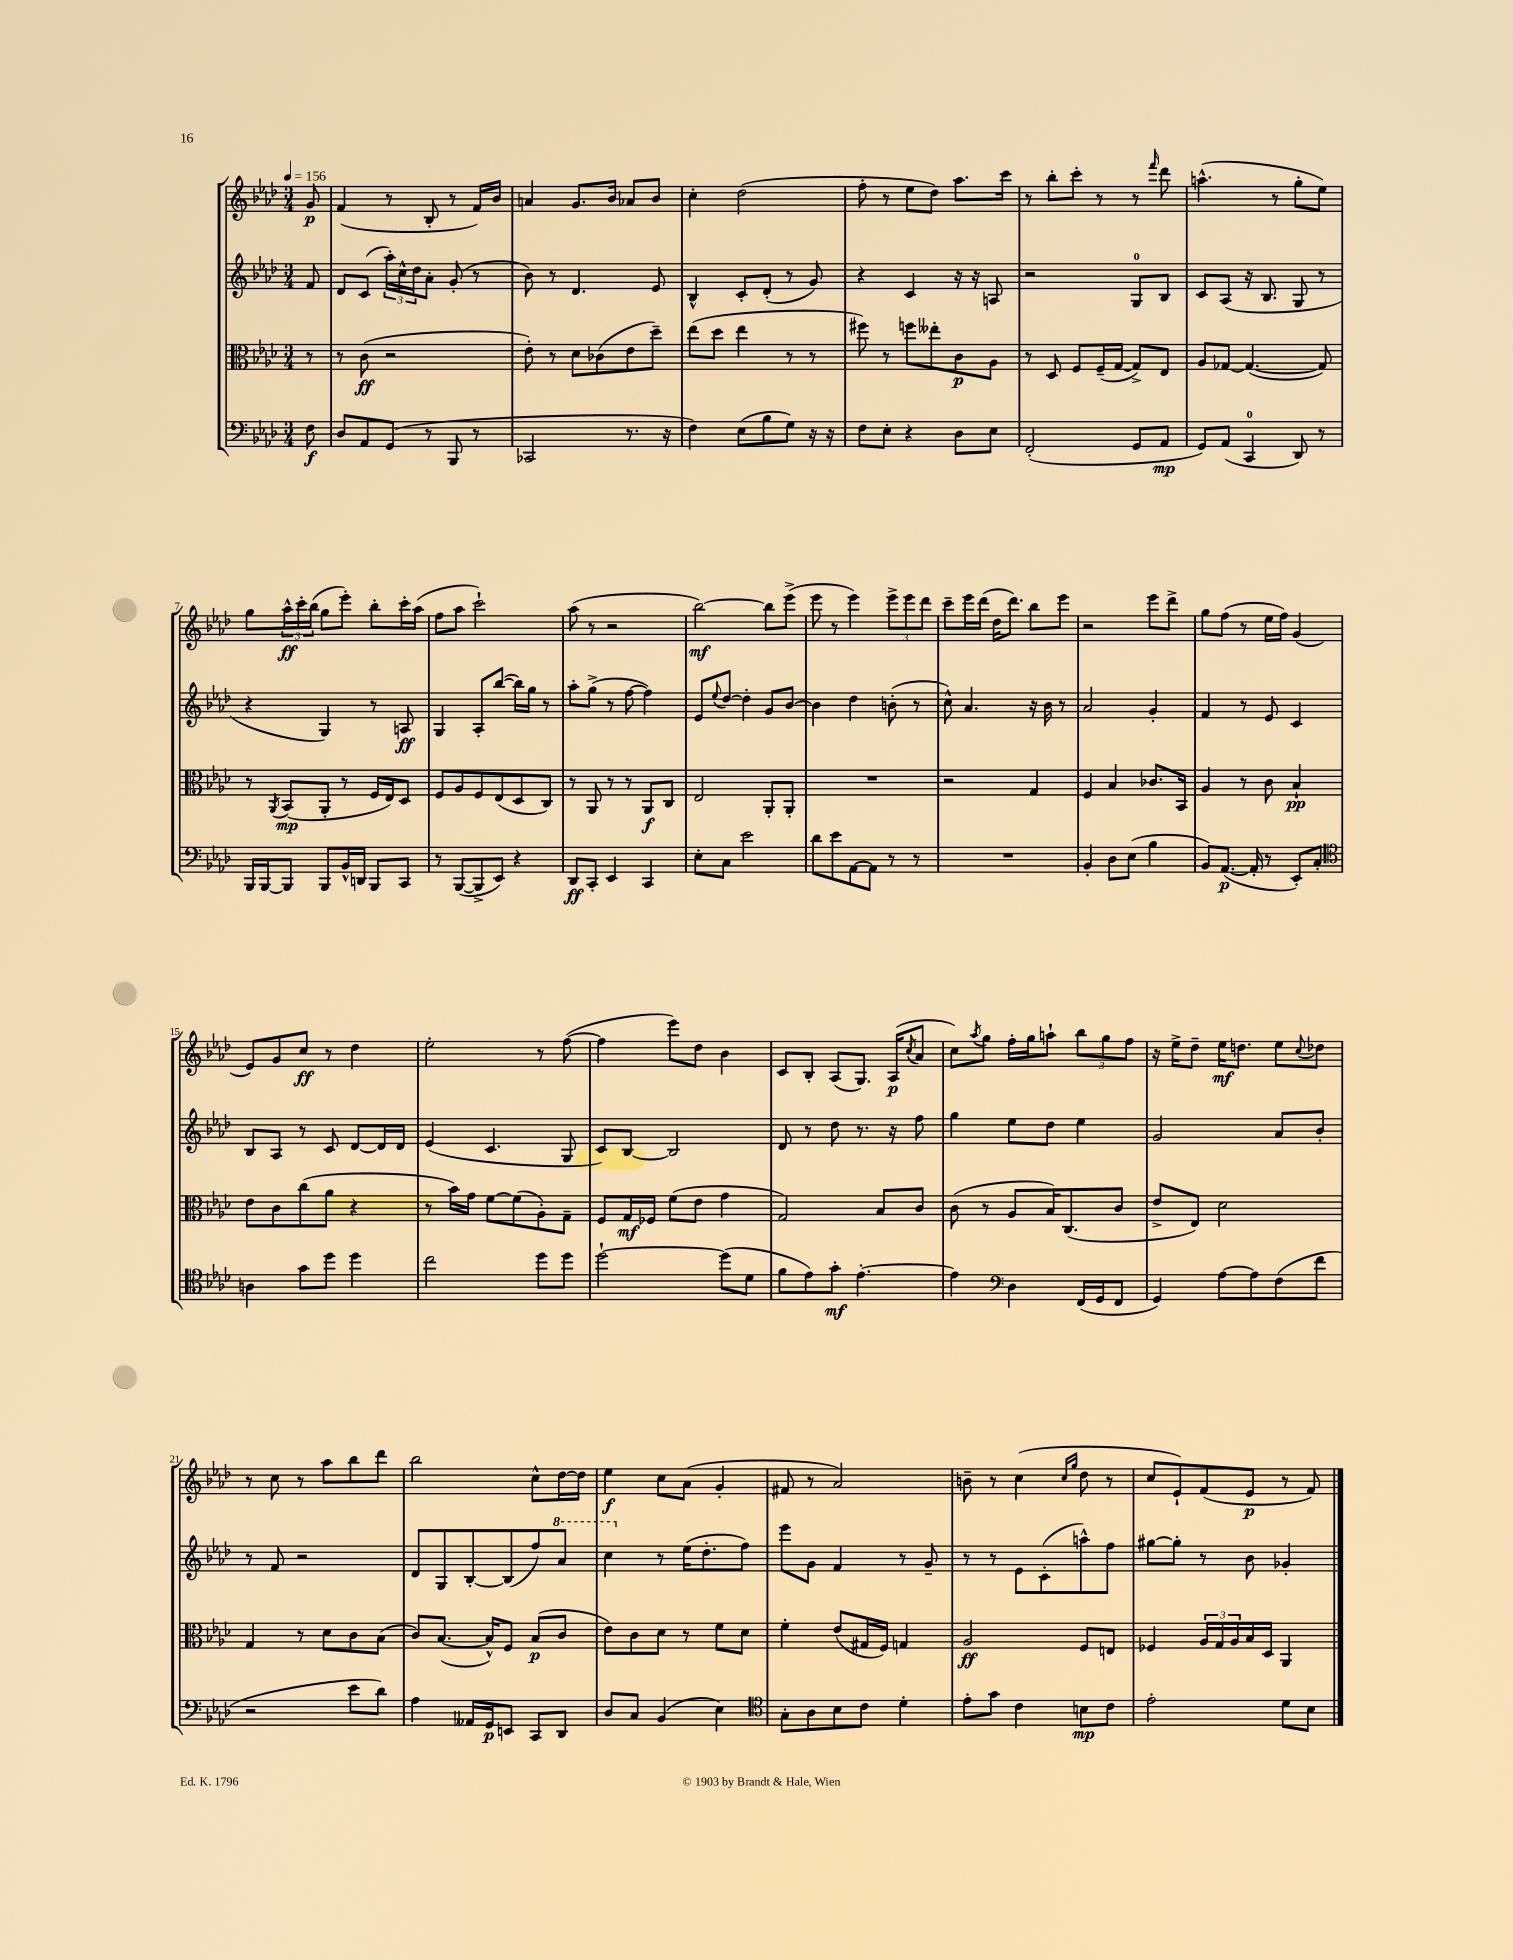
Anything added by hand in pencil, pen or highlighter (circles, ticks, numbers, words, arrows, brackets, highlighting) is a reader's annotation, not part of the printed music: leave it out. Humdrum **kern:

**kern	**kern	**kern	**kern
*staff4	*staff3	*staff2	*staff1
*clefF4	*clefC3	*clefG2	*clefG2
*k[b-e-a-d-]	*k[b-e-a-d-]	*k[b-e-a-d-]	*k[b-e-a-d-]
*M3/4	*M3/4	*M3/4	*M3/4
*MM156	*MM156	*MM156	*MM156
8F	8r	8f	8g
=	=	=	=
8D-	8r	8d-	(4f
8AA-	(8c	(8c	.
(8GG	2r	24aa-')	8r
.	.	24cc^^	.
.	.	24dd-	.
8r	.	8a-'	8B-'
8BBB-	.	(8g'	8r
8r	.	8r	16f)
.	.	.	16b-
=	=	=	=
2CC-	8e-')	8b-)	4a
.	8r	8r	.
.	8d-	4.d-	8.g
.	(8c-	.	.
.	.	.	16b-
8.r	8e-	.	8a-
.	8dd-~)	8e-	8b-
16r	.	.	.
=	=	=	=
4F)	(8ee-	4B-^^	4cc'
.	8dd-	.	.
(8E-	4ee-	8c'	(2dd-
8B-	.	(8d-'	.
8G)	8r	8r	.
16r	8r	8g)	.
16r	.	.	.
=	=	=	=
8F	8ff#)	4r	8ff'
8E-'	8r	.	8r
4r	8ff	4c	8ee-
.	8ee--'	.	8dd-)
8D-	8c	16r	8.aa-
.	.	16r	.
8E-	8A-	8A	.
.	.	.	16ccc
=	=	=	=
(2FF'	8r	2r	8r
.	8D-	.	8bb-'
.	8F	.	8ccc'
.	(16F~	.	8r
.	[16G	.	.
8GG	8G^])	8G	8r
.	.	.	16qqfff
8AA-	8E-	8B-	8ddd-
=	=	=	=
8GG)	8A-	8c	(4.aa^^
(8AA-	[8G-	(8A-	.
4CC	(4.G-_	16r	.
.	.	8.B-	.
.	.	.	8r
8DD-)	.	8G	8gg'
8r	8G-])	8r	8ee-)
=	=	=	=
16BBB-	8r	4r	8gg
[16BBB-	.	.	.
.	8qAA-	.	.
8BBB-]	(8BB-	.	24aa-^^
.	.	.	24ccc'
.	.	.	(24bb-
8BBB-	8AA-'	4G)	8gg
16BB-^^	8r	.	8eee-')
16DD	.	.	.
8BBB-	16F	8r	8bb-'
.	16E-)	.	.
8CC	8D-	8A	16ccc'
.	.	.	(16aa-
=	=	=	=
8r	8F	4G	8ff
([8BBB-	8A-	.	8aa-
8BBB-^]	8F	8A-'	2ccc`)
8EE-)	(8E-	([8bb-	.
4r	8D-	16bb-])	.
.	.	16gg	.
.	8C)	8r	.
=	=	=	=
8DD-	8r	8aa-'	(8aa-
8CC'	8AA-	(8gg^	8r
4EE-	8r	8r	2r
.	8r	[8ff	.
4CC	8AA-	4ff])	.
.	8C	.	.
=	=	=	=
8E-'	2E-	8e-	[2bb-)
.	.	8qqee-	.
8C	.	[8dd-	.
2e-	.	4dd-']	.
.	8AA-'	8g	8bb-]
.	8AA-'	[8b-	(8eee-^
=	=	=	=
8d-	2.r	4b-]	8eee-
8e-	.	.	8r
[8AA-	.	4dd-	4eee-)
8AA-]	.	.	.
8r	.	(8b'	12eee-^
.	.	.	12eee-
8r	.	8r	.
.	.	.	12ddd-
=	=	=	=
2.r	2r	8cc^^)	8ccc~
.	.	4.a-	16eee-
.	.	.	(16ddd-
.	.	.	16dd-
.	.	.	8.ddd-)
.	4G	16r	8bb-
.	.	16b-	.
.	.	8r	8eee-
=	=	=	=
4BB-'	4F	2a-	2r
8D-	4B-	.	.
(8E-	.	.	.
4B-	8.c-	4g'	8eee-
.	.	.	8ddd-^
.	16BB-	.	.
=	=	=	=
8BB-)	4A-	4f	8gg
([8.AA-	.	.	(8ff
.	8r	8r	8r
16AA-']	.	.	.
8r	8c	8e-	16ee-
.	.	.	16ff)
8EE-')	4B-`	4c	(4g
8C'	.	.	.
=	=	=	=
*clefC4	*	*	*
4A	8e-	8B-	8e-)
.	8c	8A-	8g
8g	(8cc	8r	8cc
8dd-	8a-	8c	8r
4dd-	4r	[8d-	4dd-
.	.	16d-]	.
.	.	16d-	.
=	=	=	=
2cc	8r	(4e-	2ee-'
.	16b-)	.	.
.	16g	.	.
.	[8f	4.c	.
.	(8f]	.	.
8dd-	8A-')	.	8r
8dd-	8G~	8G	([8ff
=	=	=	=
[2dd-`	8F	8c)	4ff]
.	16G	[8B-	.
.	16F-	.	.
.	(8f	2B-]	8eee-)
.	8e-	.	8dd-
(8dd-]	4g	.	4b-
8d-	.	.	.
=	=	=	=
8f	2G)	8d-	8c
8e-)	.	8r	8B-'
8g'	.	8dd-	(8A-
[4.e-'	.	8.r	8.G)
.	8B-	.	.
.	.	16r	(16A-
.	.	.	8qcc
.	8c	8ff	8a-
=	=	=	=
4e-]	(8c	4gg	8cc)
.	.	.	8qaa-
.	8r	.	8gg
*clefF4	*	*	*
4D-	8A-	8ee-	16ff'
.	.	.	16gg
.	16B-)	8dd-	8aa`
.	(8.C	.	.
(16FF	.	4ee-	12bb-
16GG	.	.	.
.	.	.	12gg
8FF	8c	.	.
.	.	.	12ff
=	=	=	=
4GG)	8e-^	2g	16r
.	.	.	16ee-^
.	8E-)	.	8dd-~
[8A-	2d-	.	16ee-
.	.	.	8.dd
8A-]	.	.	.
(8F	.	8a-	8ee-
.	.	.	8qqcc
8f	.	8b-'	8dd-
=	=	=	=
2r	4G	8r	8r
.	.	8f	8cc
.	8r	2r	8r
.	8d-	.	8aa-
8e-	8c	.	8bb-
8d-)	(8B-	.	8ddd-
=	=	=	=
4A-	8c)	8d-	2bb-
.	([8.B-	8G	.
16AA--	.	[8B-'	.
16GG	16B-^^])	.	.
8EE	8F	(8B-]	.
8CC	(8B-	8ff)	8cc^^
8DD-	8c	8aa-	[16dd-
.	.	.	16dd-]
=	=	=	=
8D-	8e-)	4ccc	4ee-
8C	8c	.	.
(4BB-	8d-	8r	8cc
.	8r	(16ee-	(8a-
.	.	8.dd-'	.
4E-)	8f	.	4g'
.	8d-	8ff)	.
=	=	=	=
*clefC4	*	*	*
8G'	4f'	8eee-	8f#
8A-	.	8g	8r
8B-	(8e-	4f	2a-)
8c	16G#	.	.
.	16F)	.	.
4d-'	4G	8r	.
.	.	8g~	.
=	=	=	=
8e-'	2A-	8r	8b~
8g	.	8r	8r
4c	.	8e-	(4cc
.	.	(8c'	.
.	.	.	16qqcc
.	.	.	16qqgg
8B	8F	8aa^^)	8dd-
8c	8E	8ff	8r
=	=	=	=
2e-'	4F-	[8gg#	8cc
.	.	8gg#']	8e-`)
.	24A-	8r	(8f
.	24G	.	.
.	24A-	.	.
.	16B-	8b-	8e-
.	16D-	.	.
8d-	4AA-	4g-'	8r
8B-	.	.	8f)
==	==	==	==
*-	*-	*-	*-
